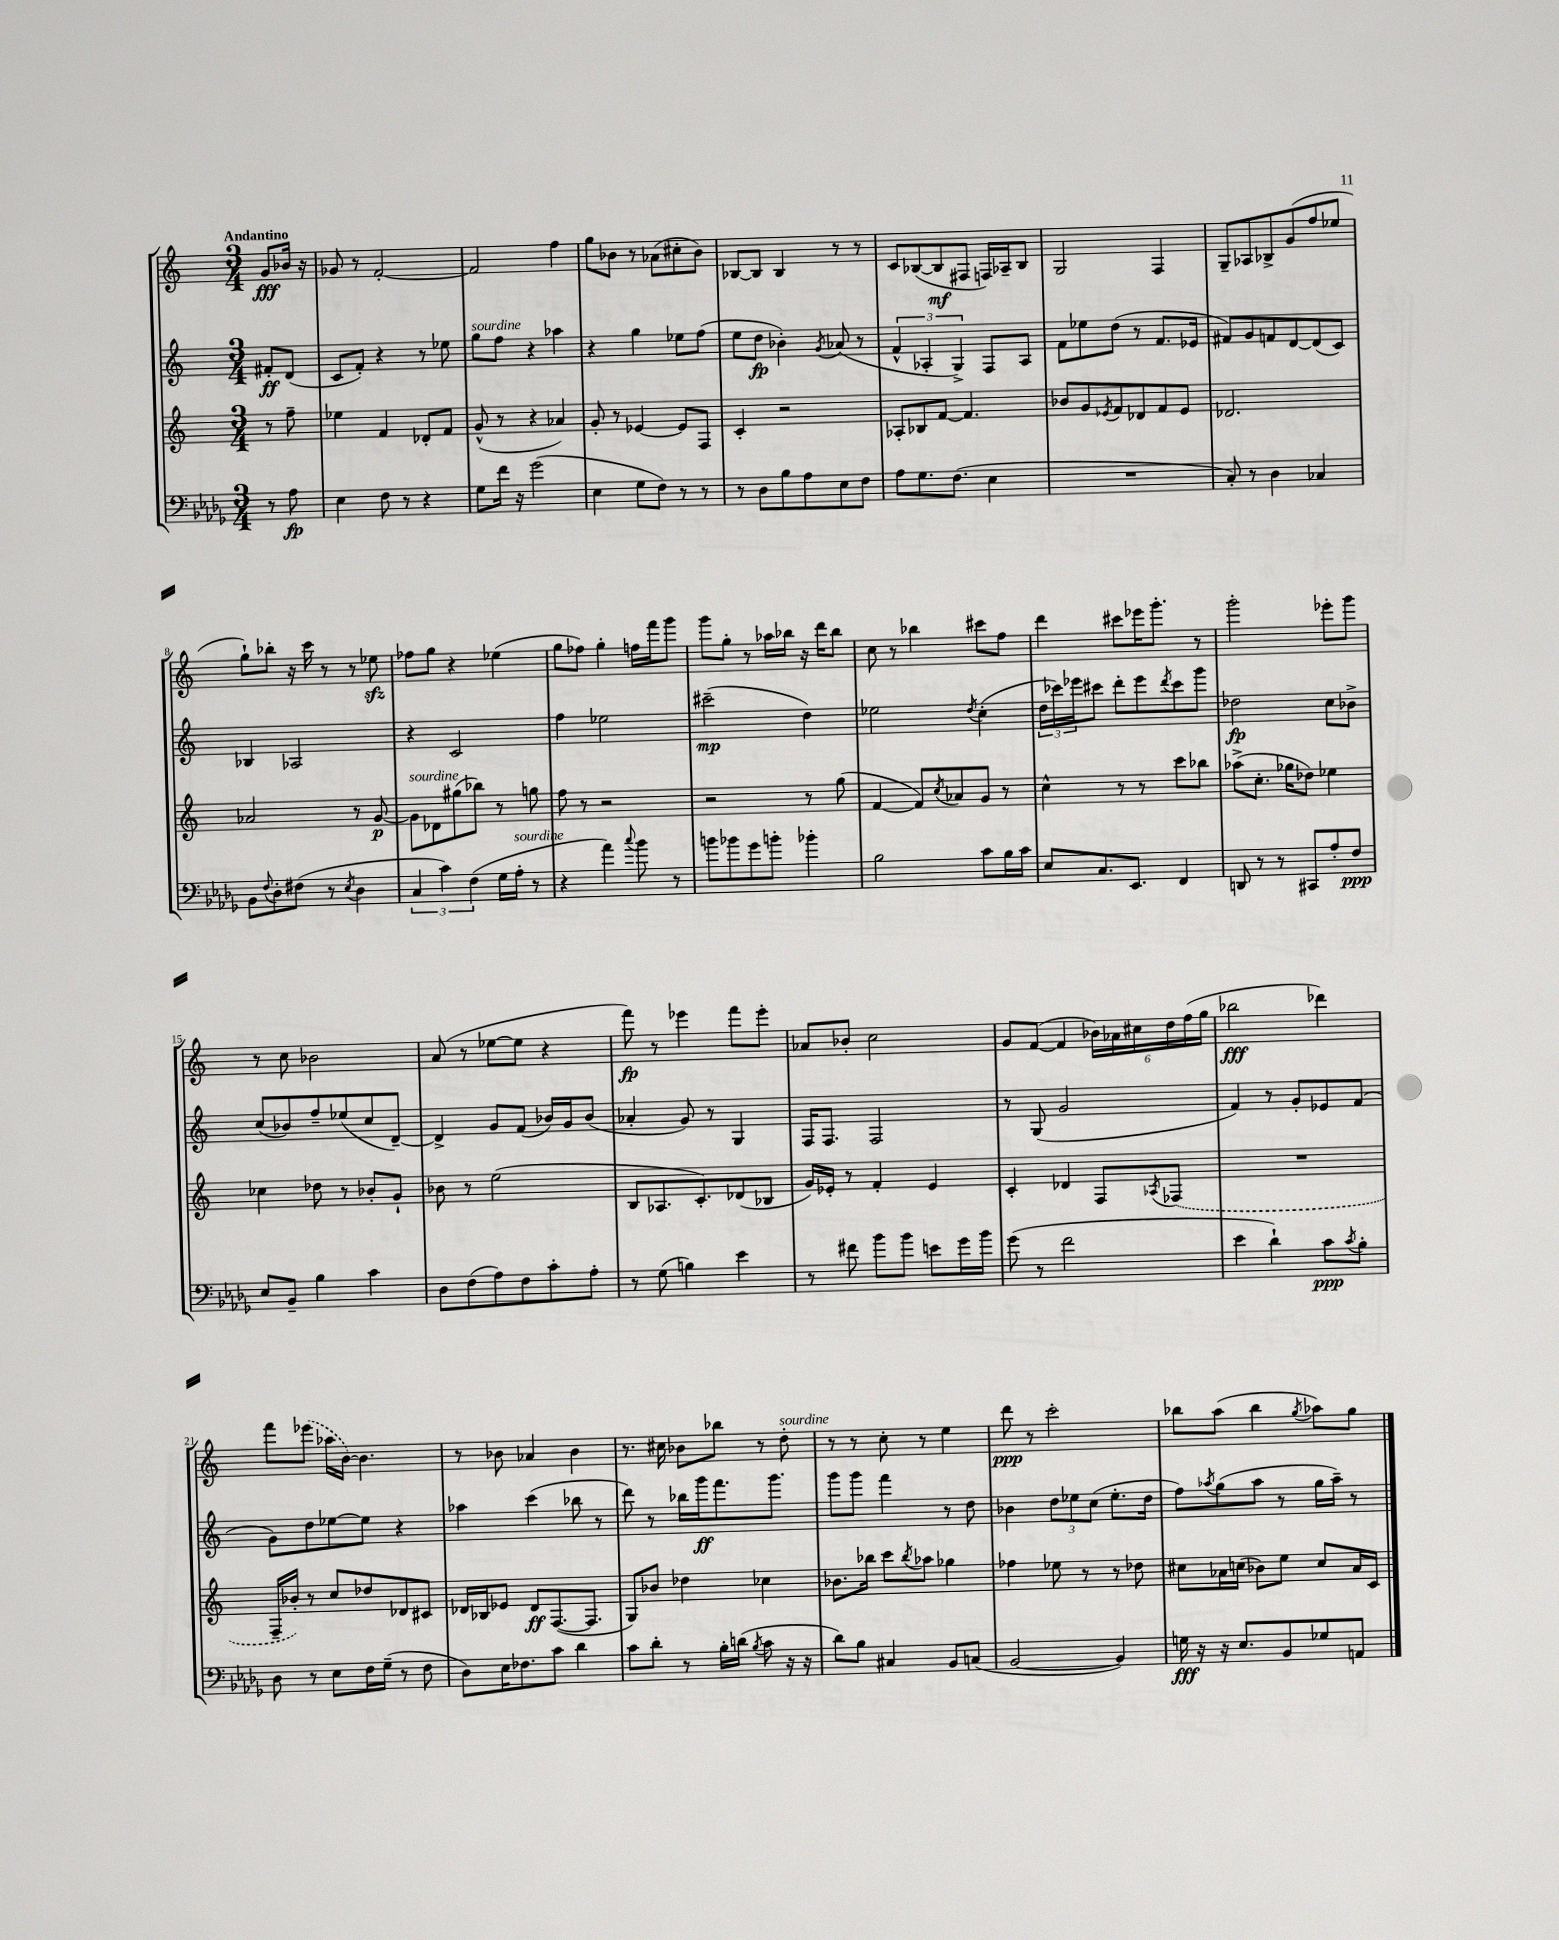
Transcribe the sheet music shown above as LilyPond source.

<<
\new StaffGroup <<
\new Staff = "s0" {
    \clef treble \key c \major \numericTimeSignature \time 3/4 \partial 4 \tempo "Andantino"
    g'8\fff bes'16 r16 |
    ges'8 r8 f'2~-. |
    f'2 f''4 |
    g''8 bes'8 r8 aes'8( cis''8-. bes'8) |
    bes8~ bes8 bes4 r8 r8 |
    c'8 bes8~( bes8\mf fis8 f16) aes16-- bes8 |
    g2 f4 |
    g8-- aes8 bes8-> g'8( f''8 ees''8 |
    g''8-!) bes''8-. r16 c'''16 r8 r8 ees''8\sfz |
    fes''8 g''8 r4 ees''4( |
    g''8 fes''8) g''4-. f''16 f'''16 g'''8 |
    g'''8 g''8-. r8 aes''16 bes''16 r16 d'''16 bes''8 |
    c''8 r8 bes''4 cis'''8 f''8 |
    d'''4 cis'''8 ees'''16 g'''8.-. r8 |
    g'''2-. ees'''8-. g'''8 |
    r8 c''8 bes'2 |
    a'8( r8 ees''8~ ees''8 r4 |
    f'''8\fp) r8 ees'''4 f'''8 ees'''8-. |
    aes'8 bes'8-. c''2 |
    g'8 f'8~( f'4 \tuplet 6/4 { bes'16) aes'16 cis''16 d''16 f''16( g''16 } |
    bes''2\fff des'''4) |
    f'''8 \once \slurDashed ees'''8( aes''16 b'16~) b'4. |
    r8 bes'8 aes'4 bes'4 |
    r8. cis''16 bes'8 bes''8 r8 d''8-.^\markup { \italic "sourdine" } |
    r8 r8 c''8-. r8 e''4 |
    d'''8\ppp r8 c'''2-. |
    bes''8 a''8( bes''4 \acciaccatura { g''8 } aes''8) g''8 \bar "|." |
}
\new Staff = "s1" {
    \clef treble \key c \major \numericTimeSignature \time 3/4 \partial 4
    fis'8-.\ff d'8( |
    c'8 f'8-.) r4 r8 ees''8 |
    g''8^\markup { \italic "sourdine" } f''8 r4 aes''4 |
    r4 g''4 ees''8 f''8( |
    e''8 d''8\fp bes'4-.) \acciaccatura { g'8 } aes'8( r8 |
    \tuplet 3/2 { f'4-^ aes4-. g4->) } f8 aes8 |
    f'8 ees''8 d''8( r8 f'8. ees'16 |
    fis'8) g'8 f'8 d'8~ d'8( c'8) |
    bes4 aes2 |
    r4 c'2 |
    f''4 ees''2 |
    cis'''2--\mp( d''4) |
    ees''2 \acciaccatura { d''8 } c''4-.( |
    \tuplet 3/2 { d''16 ces'''16) ees'''16 } cis'''8 d'''8-. ees'''8 \acciaccatura { d'''8 } cis'''8 g'''8 |
    des''2\fp c''8 bes'8-> |
    c''8( bes'8) f''8-- ees''8( c''8 d'8~--) |
    d'4-> g'8 f'8( bes'16) g'16 bes'8( |
    aes'4-. g'8) r8 g4 |
    f16 f8. f2 |
    r8 g8( g'2 |
    f'4) r8 g'8-. ees'8 f'8( |
    g'8) d''8 ees''8~ ees''8 r4 |
    aes''4 c'''4( bes''8 r8 |
    d'''8) r8 bes''16 g'''16\ff f'''8. g'''8. |
    g'''8 g'''8 f'''4 r8 d''8 |
    bes'4 \tuplet 3/2 { d''8 ees''8 c''8( } ees''8.-. d''16 |
    f''8) \acciaccatura { aes''8 } g''8( aes''8 r8 g''16 aes''16--) r8 \bar "|." |
}
\new Staff = "s2" {
    \clef treble \key c \major \numericTimeSignature \time 3/4 \partial 4
    r8 f''8-- |
    ees''4 f'4 des'8-. f'8 |
    g'8-^( r8 r4 aes'4) |
    g'8-. r8 ees'4~ ees'8 f8 |
    c'4-. r2 |
    aes8-. bes8 f'8~ f'4. |
    bes'8 g'8 \acciaccatura { ees'8 } f'8 des'8 f'8 ees'8 |
    des'2. |
    aes'2 r8 g'8~\p |
    g'8^\markup { \italic "sourdine" } des'8 gis''8( bes''8) r8 g''8 |
    f''8 r8 r2 |
    r2 r8 g''8( |
    f'4~ f'8) \acciaccatura { c''8 } aes'8 g'8 r8 |
    c''4-^ r8 r8 c'''8 bes''8 |
    aes''8->( c''8.-. ges''16 des''8) ees''4 |
    ces''4 des''8 r8 bes'8-. g'8-! |
    bes'8 r8 e''2( |
    b8 aes8. c'8.-.) des'8( bes8 |
    g'16) ees'16-. r8 f'4-. ees'4 |
    c'4-. des'4 f8 \acciaccatura { aes8 } \once \slurDashed fes8( |
    R2. |
    f16-- bes'16-.) r8 c''8 des''8 des'8 cis'8 |
    des'16 bes16 ees'8 des'8\ff f8.~( f8. |
    g8) bes'8 des''4 ces''4 |
    bes'8. bes''16 c'''8 \acciaccatura { bes''8 } aes''8 ges''4 |
    fes''4 ees''8 r8 r8 des''8 |
    cis''8 aes'16 c''16( bes'8) e''8 c''8 aes'16 c'16 \bar "|." |
}
\new Staff = "s3" {
    \clef bass \key des \major \numericTimeSignature \time 3/4 \partial 4
    r8 aes8\fp |
    ees4 f8 r8 r4 |
    ges8 f'16 r16 ges'2( |
    ees4 ges8 f8) r8 r8 |
    r8 des8 bes8 aes8 ees8 f8 |
    aes8 ges8. f8.( ees4 |
    R2. |
    c8-.) r8 des4 ces4 |
    bes,8 \appoggiatura { f8 } des8-. fis8( r8 \acciaccatura { ees8 } des4 |
    \tuplet 3/2 { c4 c'4) f4( } ges16 aes16-.^\markup { \italic "sourdine" } r8 |
    r4 aes'4) \appoggiatura { c''8 } bes'8 r8 |
    b'8 bes'8 ges'8 b'8-. bes'4-. |
    bes2 c'8 bes16 c'16 |
    ees8 c8. ees,8. f,4 |
    d,8 r8 r8 cis,8 aes8-. f8\ppp |
    ees8 bes,8-- bes4 c'4 |
    des8 f8( aes8) f8 c'8-. aes8-. |
    r8 ges8( b4) ees'4 |
    r8 fis'8 bes'8 bes'8 e'8 ges'16 bes'16 |
    ges'8( r8 f'2 |
    ees'4 des'4-!) c'8\ppp \acciaccatura { c'8 } bes8-. |
    des8 r8 ees8 f16 ges16--( r8 f8 |
    des8) ees16 fes8. c'8 des'4 |
    c'8 des'8-. r8 bes16-. d'16( \acciaccatura { bes8 } c'8 r16 r16 |
    des'8) bes8 cis4 bes,8 c8( |
    bes,2~ bes,4) |
    g16\fff r16 r16 ees8. bes,8 ges8 a,8 \bar "|." |
}
>>
>>
